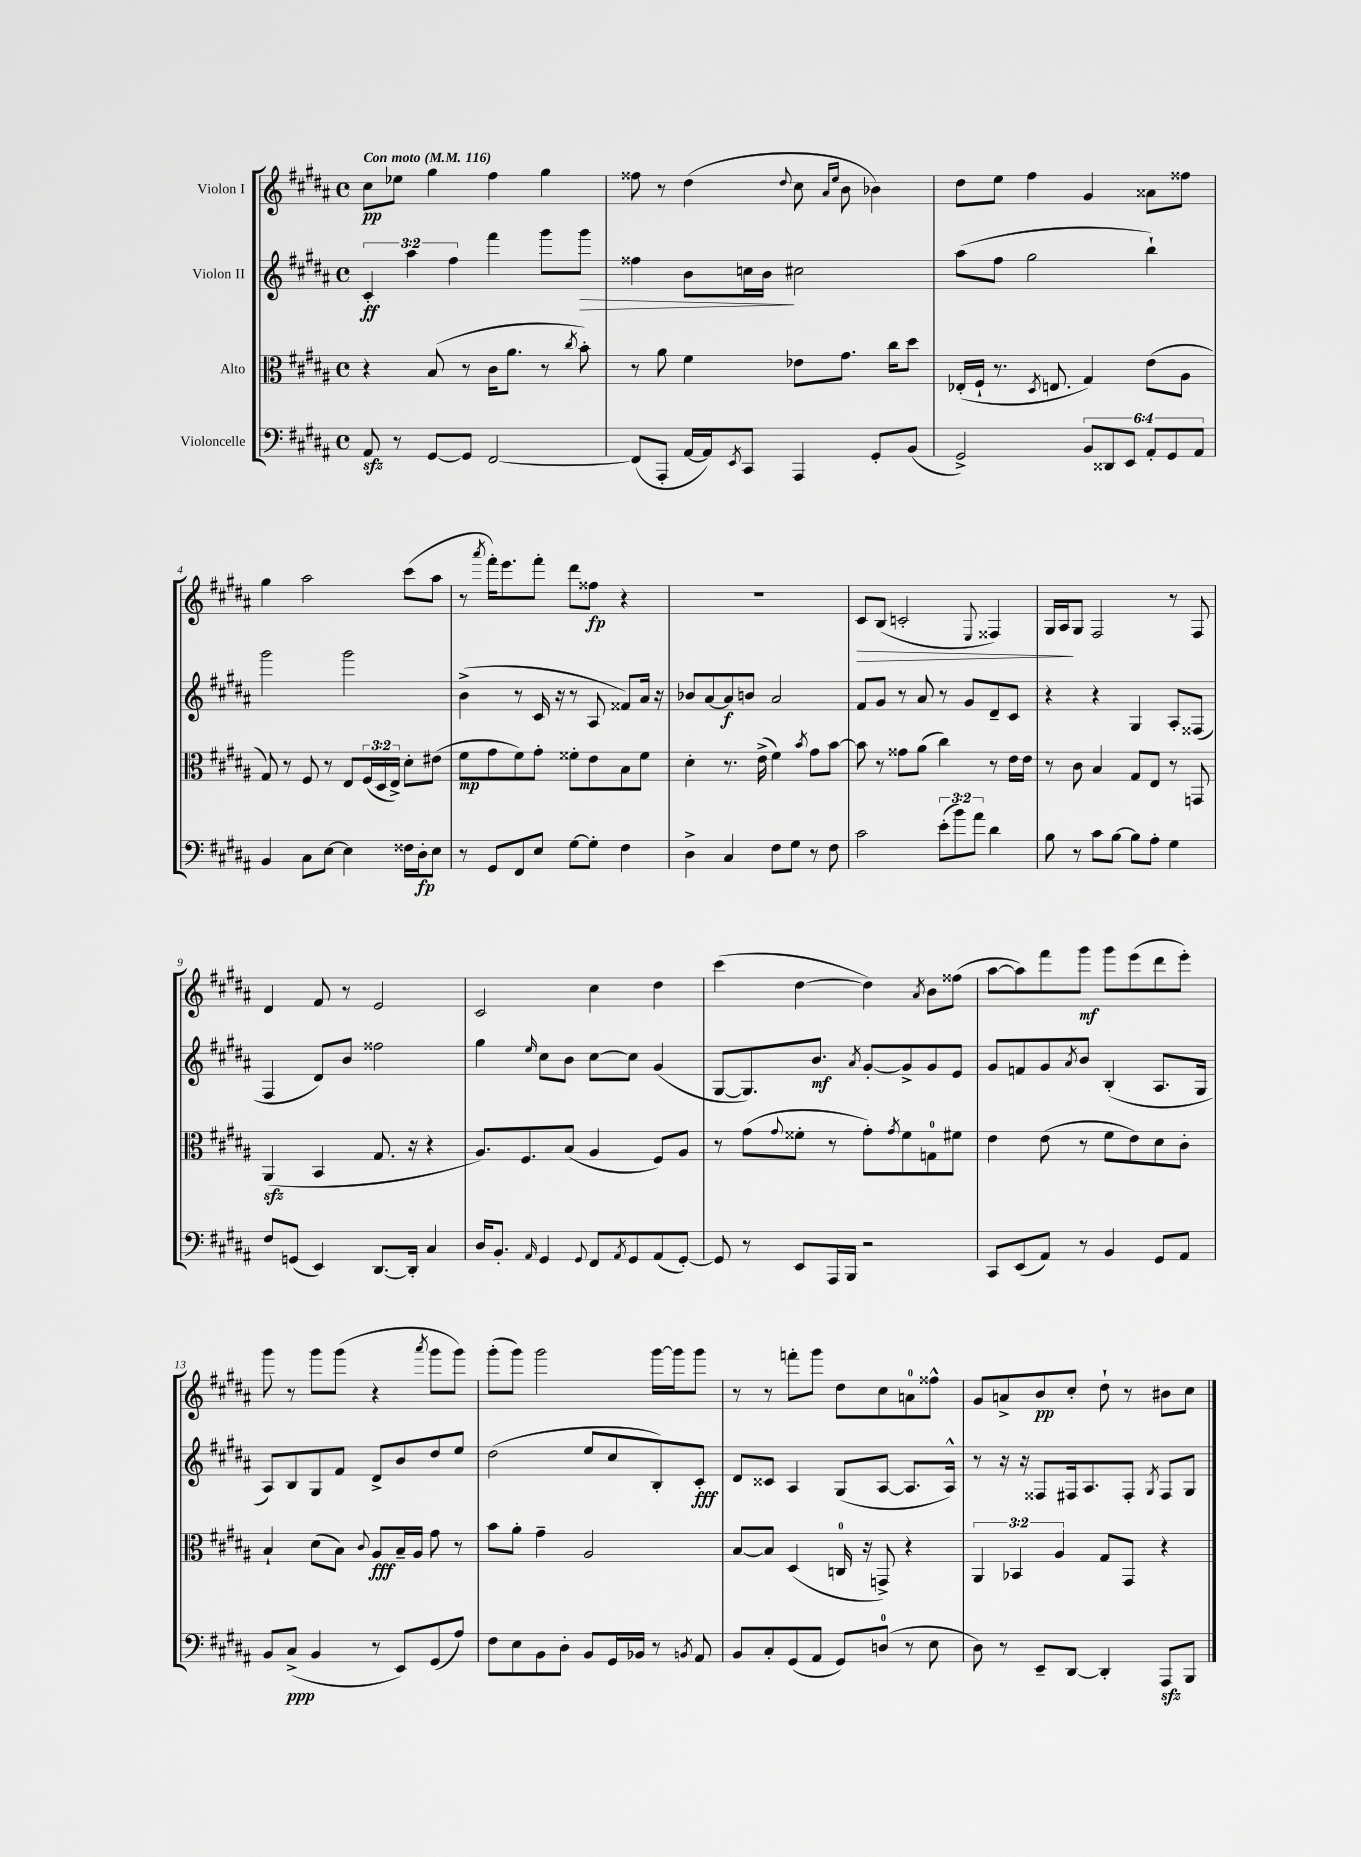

**kern	**kern	**kern	**kern
*staff4	*staff3	*staff2	*staff1
*clefF4	*clefC3	*clefG2	*clefG2
*k[f#c#g#d#a#]	*k[f#c#g#d#a#]	*k[f#c#g#d#a#]	*k[f#c#g#d#a#]
*M4/4	*M4/4	*M4/4	*M4/4
*met(c)	*met(c)	*met(c)	*met(c)
*MM116	*MM116	*MM116	*MM116
8AA#	4r	6c#'	8cc#
8r	.	.	8ee-
.	.	6aa#	.
[8GG#	(8B	.	4gg#
.	.	6ff#	.
8GG#]	8r	.	.
[2FF#	16c#	4fff#	4ff#
.	8.a#	.	.
.	8r	8ggg#	4gg#
.	8qcc#	.	.
.	8b')	8ggg#	.
=	=	=	=
(8FF#]	8r	4ff##	8ff##
8AAA#'	8a#	.	8r
[16AA#	4f#	8b	(4dd#
16AA#])	.	.	.
8qEE	.	.	.
8CC#	.	16cc	.
.	.	16b	.
.	.	.	8qqdd#
4AAA#	8e-	2cc#	8cc#
.	.	.	16qqa#
.	.	.	16qqee
.	8.g#	.	8b
8GG#'	.	.	4b-)
.	16cc#	.	.
(8BB	8dd#	.	.
=	=	=	=
2GG#^)	(16E-'	(8aa#	8dd#
.	16F#`	.	.
.	8.r	8ff#	8ee
.	.	2gg#	4ff#
.	8qD#	.	.
.	8.E	.	.
12BB	4G#)	.	4g#
12DD##	.	.	.
12EE	.	.	.
12AA#'	(8e	4bb`)	8a##
12GG#	.	.	.
.	8A#	.	8ff##
12AA#	.	.	.
=	=	=	=
4BB	8G#)	2ggg#	4gg#
.	8r	.	.
8C#	8F#	.	2aa#
[8E	8r	.	.
4E]	8E	2ggg#	.
.	(24F#	.	.
.	24D#	.	.
.	24E^)	.	.
16F##	8d#'	.	(8ccc#
16D#'	.	.	.
8E	(8e#	.	8aa#
=	=	=	=
8r	8f#	(4b^	8r
.	.	.	8qaaa#
8GG#	8g#	.	16fff#')
.	.	.	8.eee
8FF#	8f#)	8r	.
8E	8g#'	16c#	8fff#'
.	.	16r	.
[8G#	8f##'	8r	8ddd#
8G#']	8e	8A#	8ff##
4F#	8B	8f##)	4r
.	8f##	16a#	.
.	.	16r	.
=	=	=	=
4D#^	4d#'	8b-	1r
.	.	[8a#	.
4C#	8.r	8a#]	.
.	.	8b	.
.	(16e^	.	.
8F#	4f#)	2a#	.
8G#	.	.	.
.	8qb	.	.
8r	8g#	.	.
8F#	[8b	.	.
=	=	=	=
2c#	8b]	8f#	8c#
.	8r	8g#	(8B
.	8g##	8r	2c'
.	(8a#	8a#	.
(12e'	4cc#)	8r	.
12b)	.	.	.
.	.	8g#	.
12a#	.	.	.
.	.	.	8qqE
4d#	8r	8d#~	4F##)
.	16e	8c#	.
.	16e	.	.
=	=	=	=
8B	8r	4r	16G#
.	.	.	16A#
8r	8c#	.	8G#
8c#	4B	4r	2F#
[8B	.	.	.
8B]	8G#	4G#	.
8A#'	8E	.	.
4G#	8r	8A#'	8r
.	8GG	(8F##	8F#
=	=	=	=
8F#	(4AA#	4F#	4d#
(8GG	.	.	.
4EE)	4BB	8d#)	8f#
.	.	8b	8r
[8.DD#	8.G#	2ff##	2e
16DD#']	16r	.	.
4C#	4r	.	.
=	=	=	=
16D#	8.A#)	4gg#	2c#
8.BB'	.	.	.
.	8.F#	.	.
16qqAA#	.	16qqee	.
4GG#	.	8cc#	.
.	(8B	8b	.
8qqGG#	.	.	.
8FF#	4A#	[8cc#	4cc#
8qAA#	.	.	.
8GG#	.	8cc#]	.
(8AA#	8F#)	(4g#	4dd#
[8GG#')	8A#	.	.
=	=	=	=
8GG#]	8r	[8G#	(4ccc#
8r	(8g#	8.G#])	.
.	8qqg#	.	.
8EE	8f##'	.	[4dd#
.	.	8.b	.
16AAA#	8r	.	.
16BBB	.	.	.
.	.	8qa#	.
2r	8g#')	[8g#'	4dd#])
.	8qg#	.	.
.	8f##	8g#^]	.
.	.	.	8qa#
.	8G	8g#	8b
.	8f#	8e	(8ff##
=	=	=	=
8CC#	4e	8g#	[8aa#
(8EE	.	8f	8aa#])
8AA#)	(8e	8g#	8fff#
.	.	8qa#	.
8r	8r	8b	8ggg#
4BB	8f#	(4B'	8ggg#
.	8e)	.	(8eee
8GG#	8d#	8.A#	8ddd#
8AA#	8c#'	.	8eee')
.	.	16G#	.
=	=	=	=
8BB	4B`	8A#)	8ggg#
(8C#^	.	8B	8r
4BB	(8d#	8G#	8ggg#
.	8B)	8f#	(8ggg#
.	8qqc#	.	.
8r	8A#	8d#^	4r
8EE)	16B~	8b	.
.	16A#	.	.
.	.	.	8qaaa#
(8GG#	8g#	8dd#	8ggg#
8A#)	8r	8ee	8ggg#)
=	=	=	=
8F#	8b	(2dd#	(8ggg#'
8E	8a#'	.	8ggg#)
8BB	4g#~	.	2ggg#
8D#'	.	.	.
8BB	2A#	8ee	.
16GG#	.	8cc#	.
16BB-	.	.	.
8r	.	8B')	[16ggg#
.	.	.	16ggg#]
8qBB	.	.	.
8AA#	.	8c#'	8ggg#
=	=	=	=
8BB	[8B	8d#	8r
8C#'	8B]	8c##	8r
(8GG#	(4D#	4A#	8fff'
8AA#	.	.	8ggg#
8GG#)	16C	(8G#	8dd#
.	16r	.	.
(8D	8GG^)	[8A#	8cc#
8r	4r	8.A#]	8a
8E	.	.	8ff##^^
.	.	16A#^^)	.
=	=	=	=
8D#)	6AA#	8r	8g#
8r	.	16r	8a^
.	6BB-	.	.
.	.	16r	.
8EE~	.	8F##	8b
.	6A#	.	.
[8DD#	.	16F#	8cc#'
.	.	8.A#	.
4DD#']	8G#	.	8dd#`
.	8GG#	8F#'	8r
.	.	8qG#	.
8AAA#	4r	8F#	8b#
8BBB	.	8G#	8cc#
==	==	==	==
*-	*-	*-	*-
